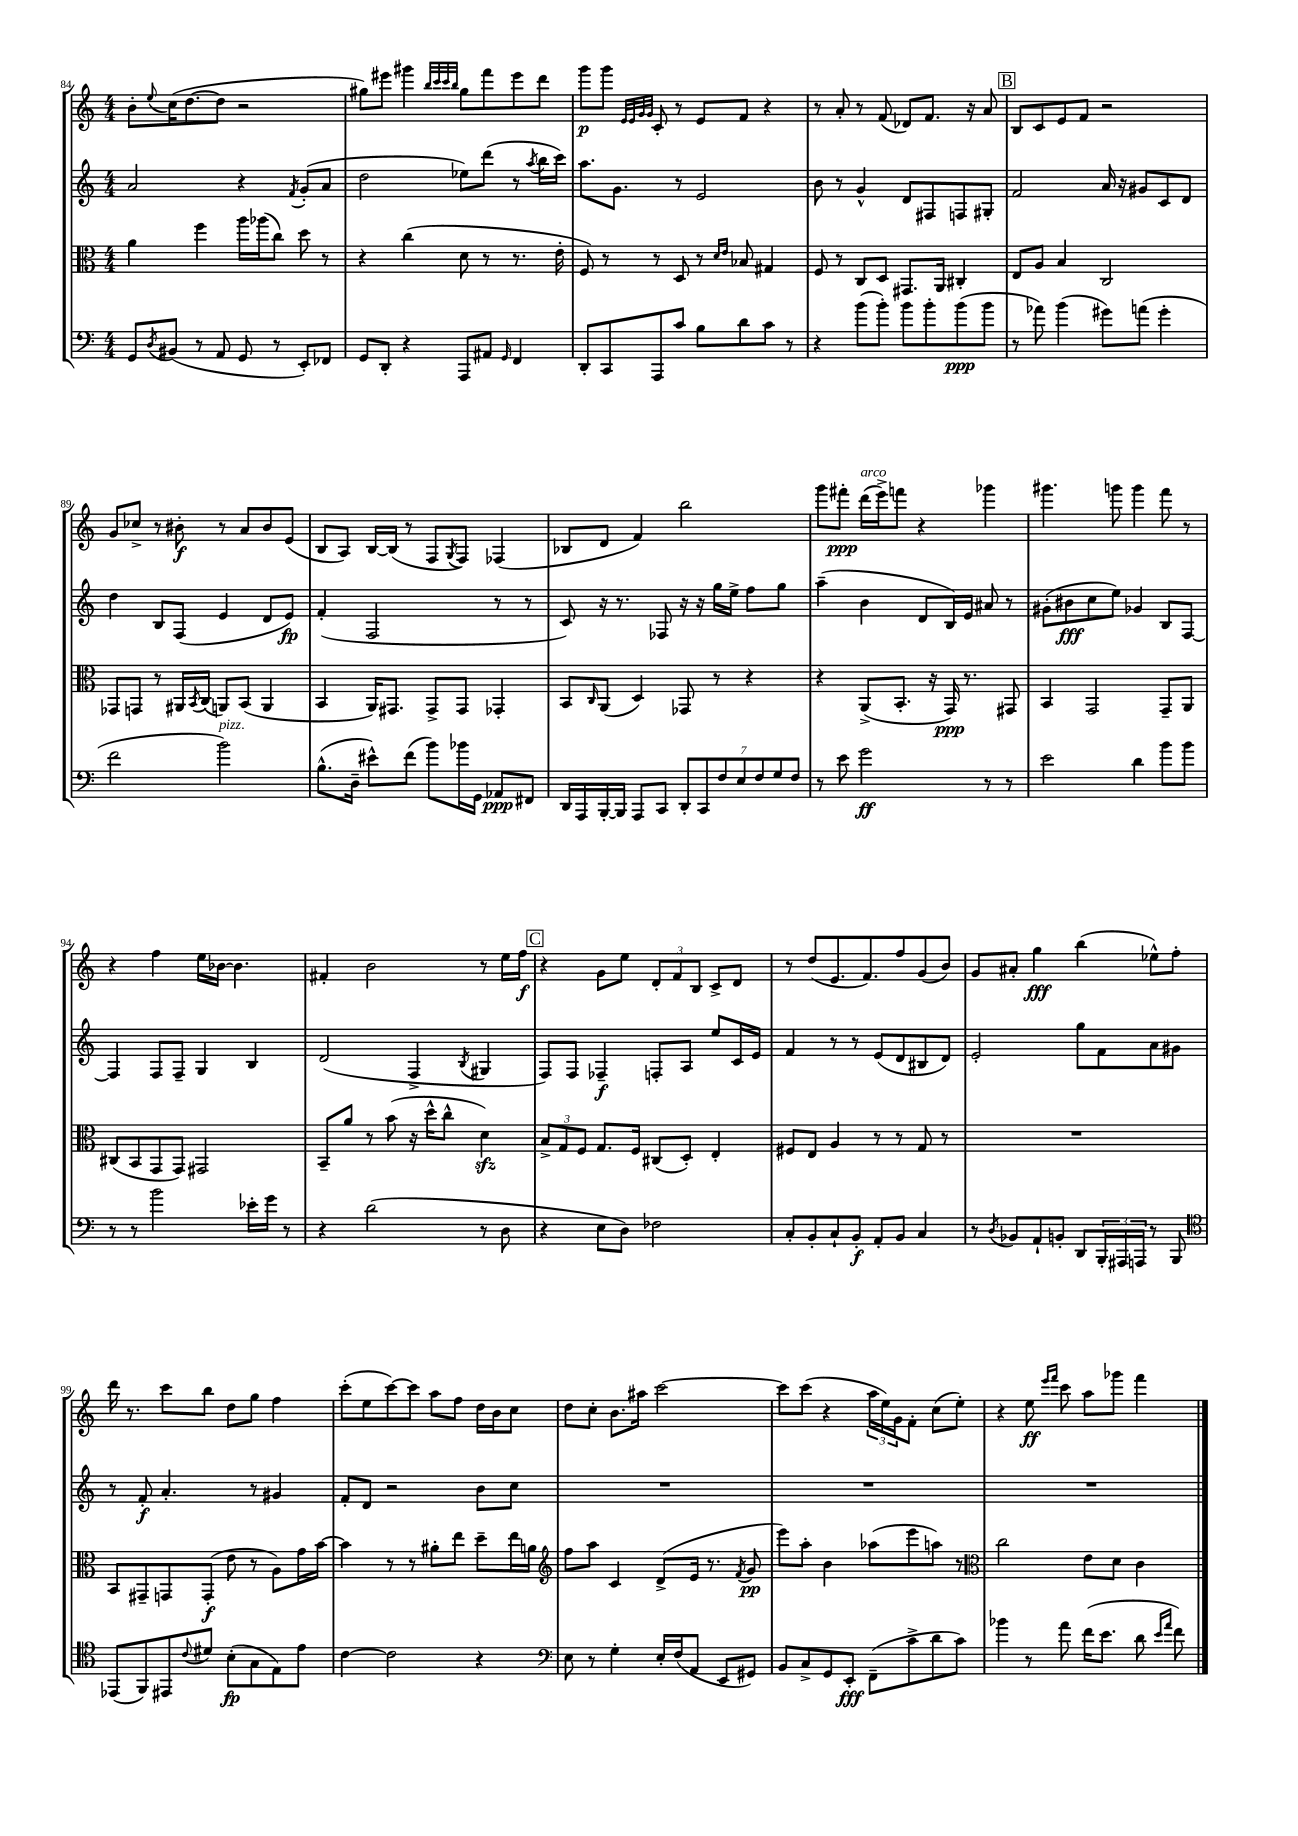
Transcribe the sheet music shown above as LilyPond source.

<<
\new StaffGroup <<
\new Staff = "s0" {
    \clef treble \key c \major \numericTimeSignature \time 4/4
    b'8-. \appoggiatura { e''8 } c''16( d''8.~ d''8 r2 |
    gis''8) eis'''8 gis'''4 \grace { b''32 c'''32 c'''32 b''32 } gis''8 f'''8 eis'''8 d'''8 |
    g'''8\p g'''8 \grace { e'32 e'32 g'32 g'32 } c'8-. r8 e'8 f'8 r4 |
    r8 a'8-. r8 f'8( des'8) f'8. r16 a'8 |
    \mark \markup { \box "B" } b8 c'8 e'8 f'8 r2 |
    g'8 ces''8-> r8 bis'8-.\f r8 a'8 bis'8 e'8( |
    b8 a8) b16~ b16( r8 f8 \acciaccatura { g8 } f8) fes4( |
    bes8 d'8 f'4) b''2 |
    g'''8 fis'''8-.\ppp d'''16^\markup { \italic "arco" }( e'''16->) f'''8 r4 ges'''4 |
    gis'''4. g'''8 g'''4 f'''8 r8 |
    r4 f''4 e''16 bes'16~ bes'4. |
    fis'4-. b'2 r8 e''16 f''16\f |
    \mark \markup { \box "C" } r4 g'8 e''8 \tuplet 3/2 { d'8-. f'8 b8 } c'8-> d'8 |
    r8 d''8( e'8. f'8.) f''8 g'8( b'8) |
    g'8 ais'8-. g''4\fff b''4( ees''8-^) f''8-. |
    d'''16 r8. c'''8 b''8 d''8 g''8 f''4 |
    c'''8-.( e''8 c'''8~) c'''8 a''8 f''8 d''16 b'16 c''8 |
    d''8 c''8-. b'8. ais''16 c'''2~ |
    c'''8 c'''8( r4 \tuplet 3/2 { a''16 e''16) g'16 } f'8-. c''8( e''8-.) |
    r4 e''8\ff \grace { e'''16 f'''16 } c'''8 a''8 ges'''8 f'''4 \bar "|." |
}
\new Staff = "s1" {
    \clef treble \key c \major \numericTimeSignature \time 4/4
    a'2 r4 \acciaccatura { f'8 } g'8-.( a'8 |
    d''2 ees''8) d'''8( r8 \acciaccatura { a''8 } b''16 c'''16) |
    a''8. g'8. r8 e'2 |
    b'8 r8 g'4-^ d'8 fis8 f8 gis8-. |
    \mark \markup { \box "B" } f'2 a'16 r16 gis'8 c'8 d'8 |
    d''4 b8 f8( e'4 d'8 e'8\fp) |
    f'4-.( f2 r8 r8 |
    c'8) r16 r8. fes8 r16 r16 g''16 e''16-> f''8 g''8 |
    a''4--( b'4 d'8 b16) e'16 ais'8 r8 |
    gis'8-.( bis'8\fff c''8 e''8) ges'4 b8 f8~ |
    f4 f8 f8-- g4 b4 |
    d'2( f4-> \acciaccatura { b8 } gis4 |
    \mark \markup { \box "C" } f8) f8 fes4--\f f8-. a8 e''8 c'16 e'16 |
    f'4 r8 r8 e'8( d'8 bis8 d'8) |
    e'2-. g''8 f'8 a'8 gis'8 |
    r8 f'8-.\f a'4.-. r8 gis'4 |
    f'8-. d'8 r2 b'8 c''8 |
    R1 |
    R1 |
    R1 \bar "|." |
}
\new Staff = "s2" {
    \clef alto \key c \major \numericTimeSignature \time 4/4
    a'4 f''4 a''16 aes''16( c''8) d''8 r8 |
    r4 c''4( d'8 r8 r8. e'16-. |
    f8) r8 r8 d8 r8 \grace { d'16 e'16 } bes8 gis4 |
    f8 r8 c8 d8 gis,8. a,16 cis4-. |
    \mark \markup { \box "B" } e8 a8 b4 c2 |
    ges,8 g,8 r8 ais,16 \acciaccatura { b,8 } c16( a,8) b,8( a,4 |
    b,4 a,16) gis,8. gis,8-> gis,8 ges,4-. |
    b,8 \grace { c16 } a,8( d4) ges,8 r8 r4 |
    r4 a,8->( b,8.-. r16 g,16\ppp) r8. gis,8 |
    b,4 g,2 g,8-- a,8 |
    cis8( b,8 g,8 g,8) gis,2 |
    b,8-- a'8 r8 b'8( r16 d''16-^ c''8-^ d'4\sfz) |
    \mark \markup { \box "C" } \tuplet 3/2 { b8-> g8 f8 } g8. f16 cis8( d8-.) e4-. |
    fis8 e8 a4 r8 r8 g8 r8 |
    R1 |
    b,8 gis,8-- g,8 g,8-.\f( e'8 r8 a8) g'16 b'16~ |
    b'4 r8 r8 ais'8-. e''8 d''8-- e''16 a'16 |
    \clef treble f''8 a''8 c'4 d'8->( e'16 r8. \acciaccatura { f'8 } g'8\pp |
    e'''8) a''8-. b'4 aes''8( e'''8 a''8) r8 |
    \clef alto c''2 e'8 d'8 c'4 \bar "|." |
}
\new Staff = "s3" {
    \clef bass \key c \major \numericTimeSignature \time 4/4
    g,8 \acciaccatura { d8 } bis,8( r8 a,8 g,8 r8 e,8-.) fes,8 |
    g,8 d,8-. r4 a,,8 ais,8 \grace { g,16 } f,4 |
    d,8-. c,8 a,,8 c'8 b8 d'8 c'8 r8 |
    r4 b'8( b'8-.) b'8 b'8-. b'8\ppp( b'8 |
    \mark \markup { \box "B" } r8 aes'8) b'4( gis'8) a'8( gis'4-. |
    f'2 b'2^\markup { \italic "pizz." }) |
    b8.-^( d16-- eis'8-^) f'8( b'8) bes'16 g,16 aes,8\ppp fis,8 |
    d,16 a,,16 b,,16~-. b,,16 a,,8 c,8 \tuplet 7/4 { d,8-. c,8 f8 e8 f8 g8 f8 } |
    r8 e'8 g'2\ff r8 r8 |
    e'2 d'4 b'8 b'8 |
    r8 r8 b'2 ees'16-. g'16 r8 |
    r4 d'2( r8 d8 |
    \mark \markup { \box "C" } r4 e8 d8) fes2 |
    c8-. b,8-. c8-! b,8-.\f a,8-. b,8 c4 |
    r8 \acciaccatura { d8 } bes,8 a,8-! b,8-. d,8 \tuplet 3/2 { b,,16-. ais,,16 a,,16 } r8 b,,8 |
    \clef tenor ees,8( f,8) eis,8 \appoggiatura { c'8 } dis'8 b8-.\fp( g8 e8) e'8 |
    c'4~ c'2 r4 |
    \clef bass e8 r8 g4-. e16-. f16( a,8 e,8 gis,8) |
    b,8 c8-> g,8 e,8-.\fff f,8--( c'8-> d'8 c'8) |
    bes'4 r8 a'8 f'16( e'8. d'8 \grace { e'16 a'16 } f'8) \bar "|." |
}
>>
>>
\layout { \context { \Score currentBarNumber = #84 } }
